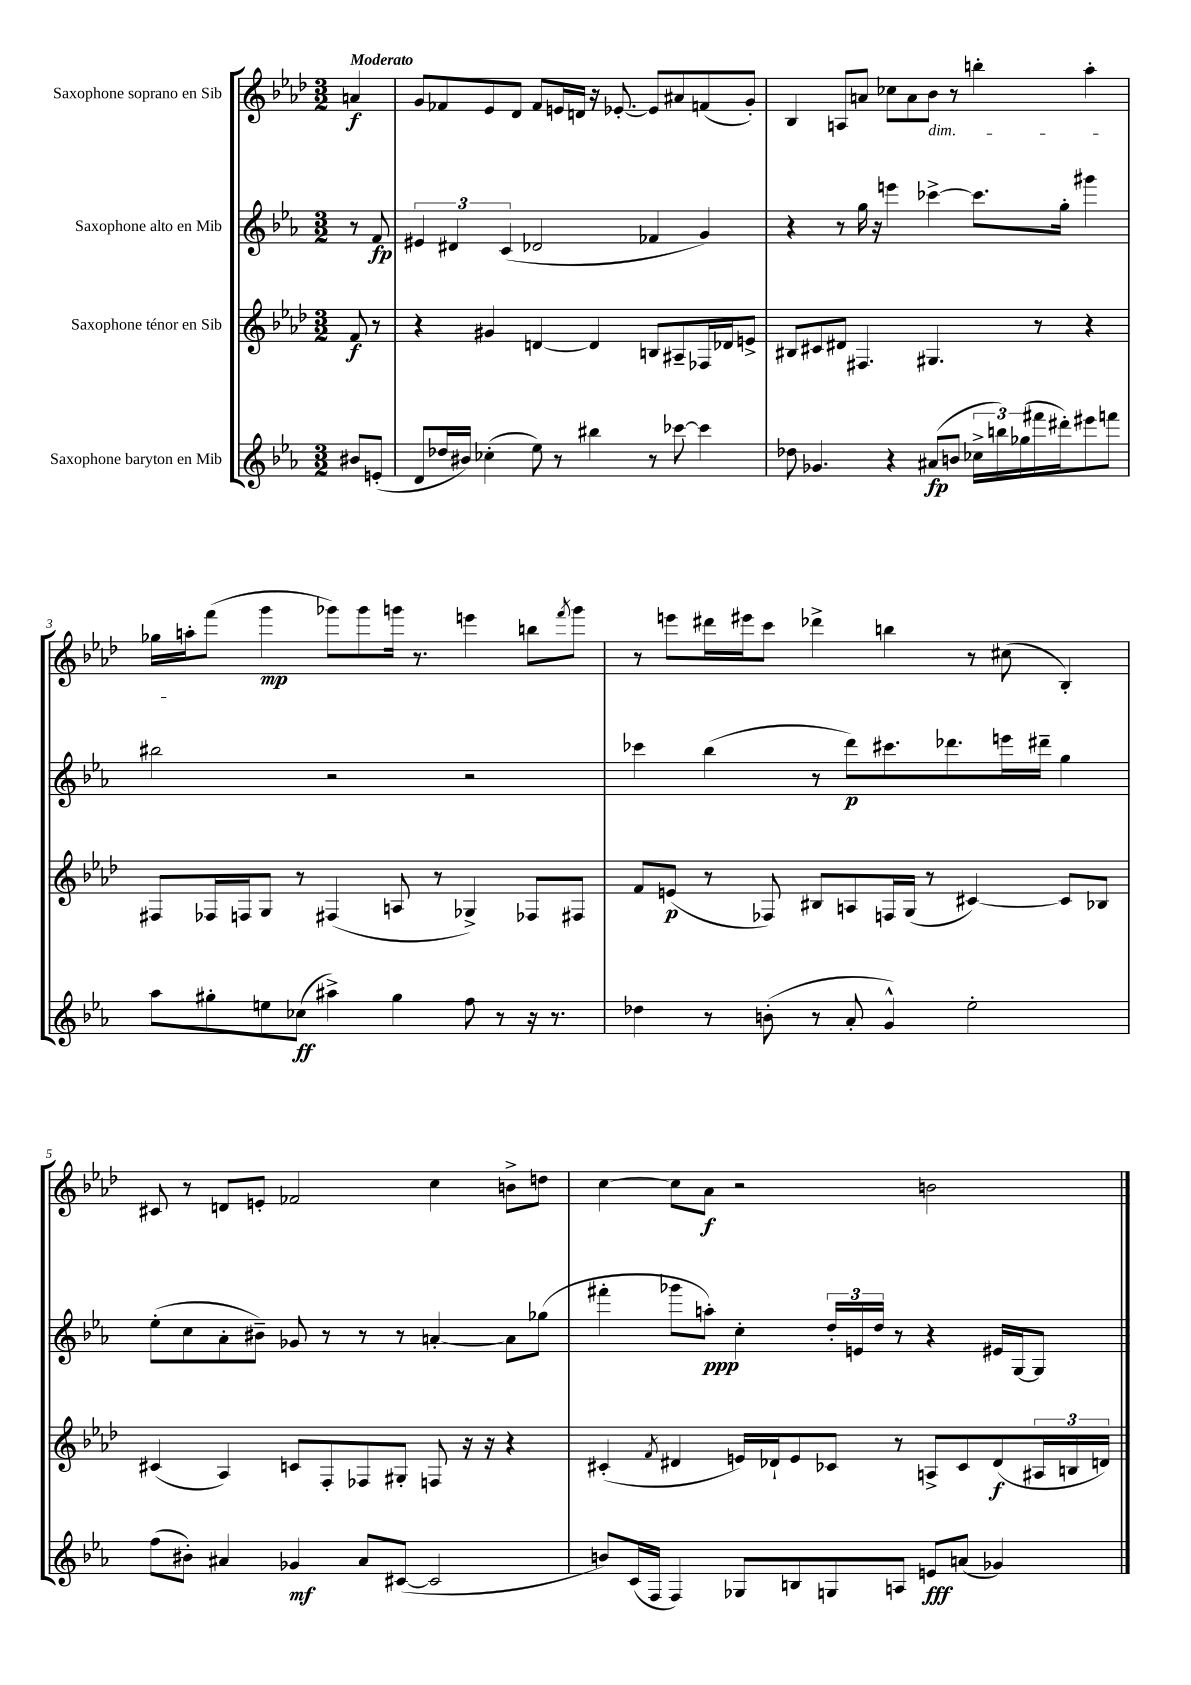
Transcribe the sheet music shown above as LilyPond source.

<<
\new StaffGroup <<
\new Staff = "s0" \with { instrumentName = "Saxophone soprano en Sib" } {
    \clef treble \key aes \major \numericTimeSignature \time 3/2 \partial 4 \tempo "Moderato"
    a'4\f |
    g'8 fes'8 ees'8 des'8 fes'8 e'16 d'16 r16 ees'8.~-. ees'8 ais'8 f'8( g'8-.) |
    bes4 a8 a'8 ces''8 a'8 bes'8\dim r8 b''4-. aes''4-. |
    ges''16 a''16-.\! f'''8( g'''4\mp ges'''8) ges'''8 g'''16 r8. e'''4 b''8 \acciaccatura { f'''8 } g'''8 |
    r8 e'''8 dis'''16 eis'''16 c'''8 des'''4-> b''4 r8 cis''8( bes4-.) |
    cis'8 r8 d'8 e'8-. fes'2 c''4 b'8-> d''8 |
    c''4~ c''8 aes'8\f r2 b'2 \bar "|." |
}
\new Staff = "s1" \with { instrumentName = "Saxophone alto en Mib" } {
    \clef treble \key ees \major \numericTimeSignature \time 3/2 \partial 4
    r8 f'8\fp |
    \tuplet 3/2 { eis'4 dis'4 c'4( } des'2 fes'4 g'4) |
    r4 r8 g''16 r16 e'''4 ces'''4~-> ces'''8. g''16-. gis'''4 |
    bis''2 r2 r2 |
    ces'''4 bes''4( r8 d'''8\p) cis'''8. des'''8. e'''16 dis'''16-- g''4 |
    ees''8-.( c''8 aes'8-. bis'8--) ges'8 r8 r8 r8 a'4~-. a'8 ges''8( |
    fis'''4-. ges'''8 a''8-.\ppp) c''4-. \tuplet 3/2 { d''16-. e'16 d''16 } r8 r4 eis'16 g16~ g8 \bar "|." |
}
\new Staff = "s2" \with { instrumentName = "Saxophone ténor en Sib" } {
    \clef treble \key aes \major \numericTimeSignature \time 3/2 \partial 4
    f'8\f r8 |
    r4 gis'4 d'4~ d'4 b8 ais8-- fes16 des'16 e'8-> |
    bis8 cis'8 dis'8 fis4. gis4. r8 r4 |
    fis8 fes16 f16 g8 r8 fis4( a8 r8 ges4->) fes8 fis8 |
    f'8 e'8\p( r8 fes8) bis8 a8 f16 g16( r8 cis'4~) cis'8 bes8 |
    cis'4( aes4) c'8 f8-. fes8 gis8-. f8 r16 r16 r4 |
    cis'4-.( \acciaccatura { f'8 } dis'4 e'16) des'16-! e'8 ces'8 r8 a8-> ces'8 des'8\f( \tuplet 3/2 { ais16 b16 d'16) } \bar "|." |
}
\new Staff = "s3" \with { instrumentName = "Saxophone baryton en Mib" } {
    \clef treble \key ees \major \numericTimeSignature \time 3/2 \partial 4
    bis'8 e'8-.( |
    d'8 des''16 bis'16) ces''4-.( ees''8) r8 bis''4 r8 ces'''8~ ces'''4 |
    des''8 ges'4. r4 ais'8\fp( b'8 \tuplet 3/2 { ces''16-> b''16) ges''16( } fis'''16 dis'''16-.) eis'''8 f'''8 |
    aes''8 gis''8-. e''8 ces''8\ff( ais''4->) gis''4 f''8 r8 r16 r8. |
    des''4 r8 b'8-.( r8 aes'8-. g'4-^) ees''2-. |
    f''8( bis'8-.) ais'4 ges'4\mf ais'8 cis'8~( cis'2 |
    b'8) c'16( f16 f4) ges8 b8 g8 a8 e'8\fff a'8( ges'4) \bar "|." |
}
>>
>>
